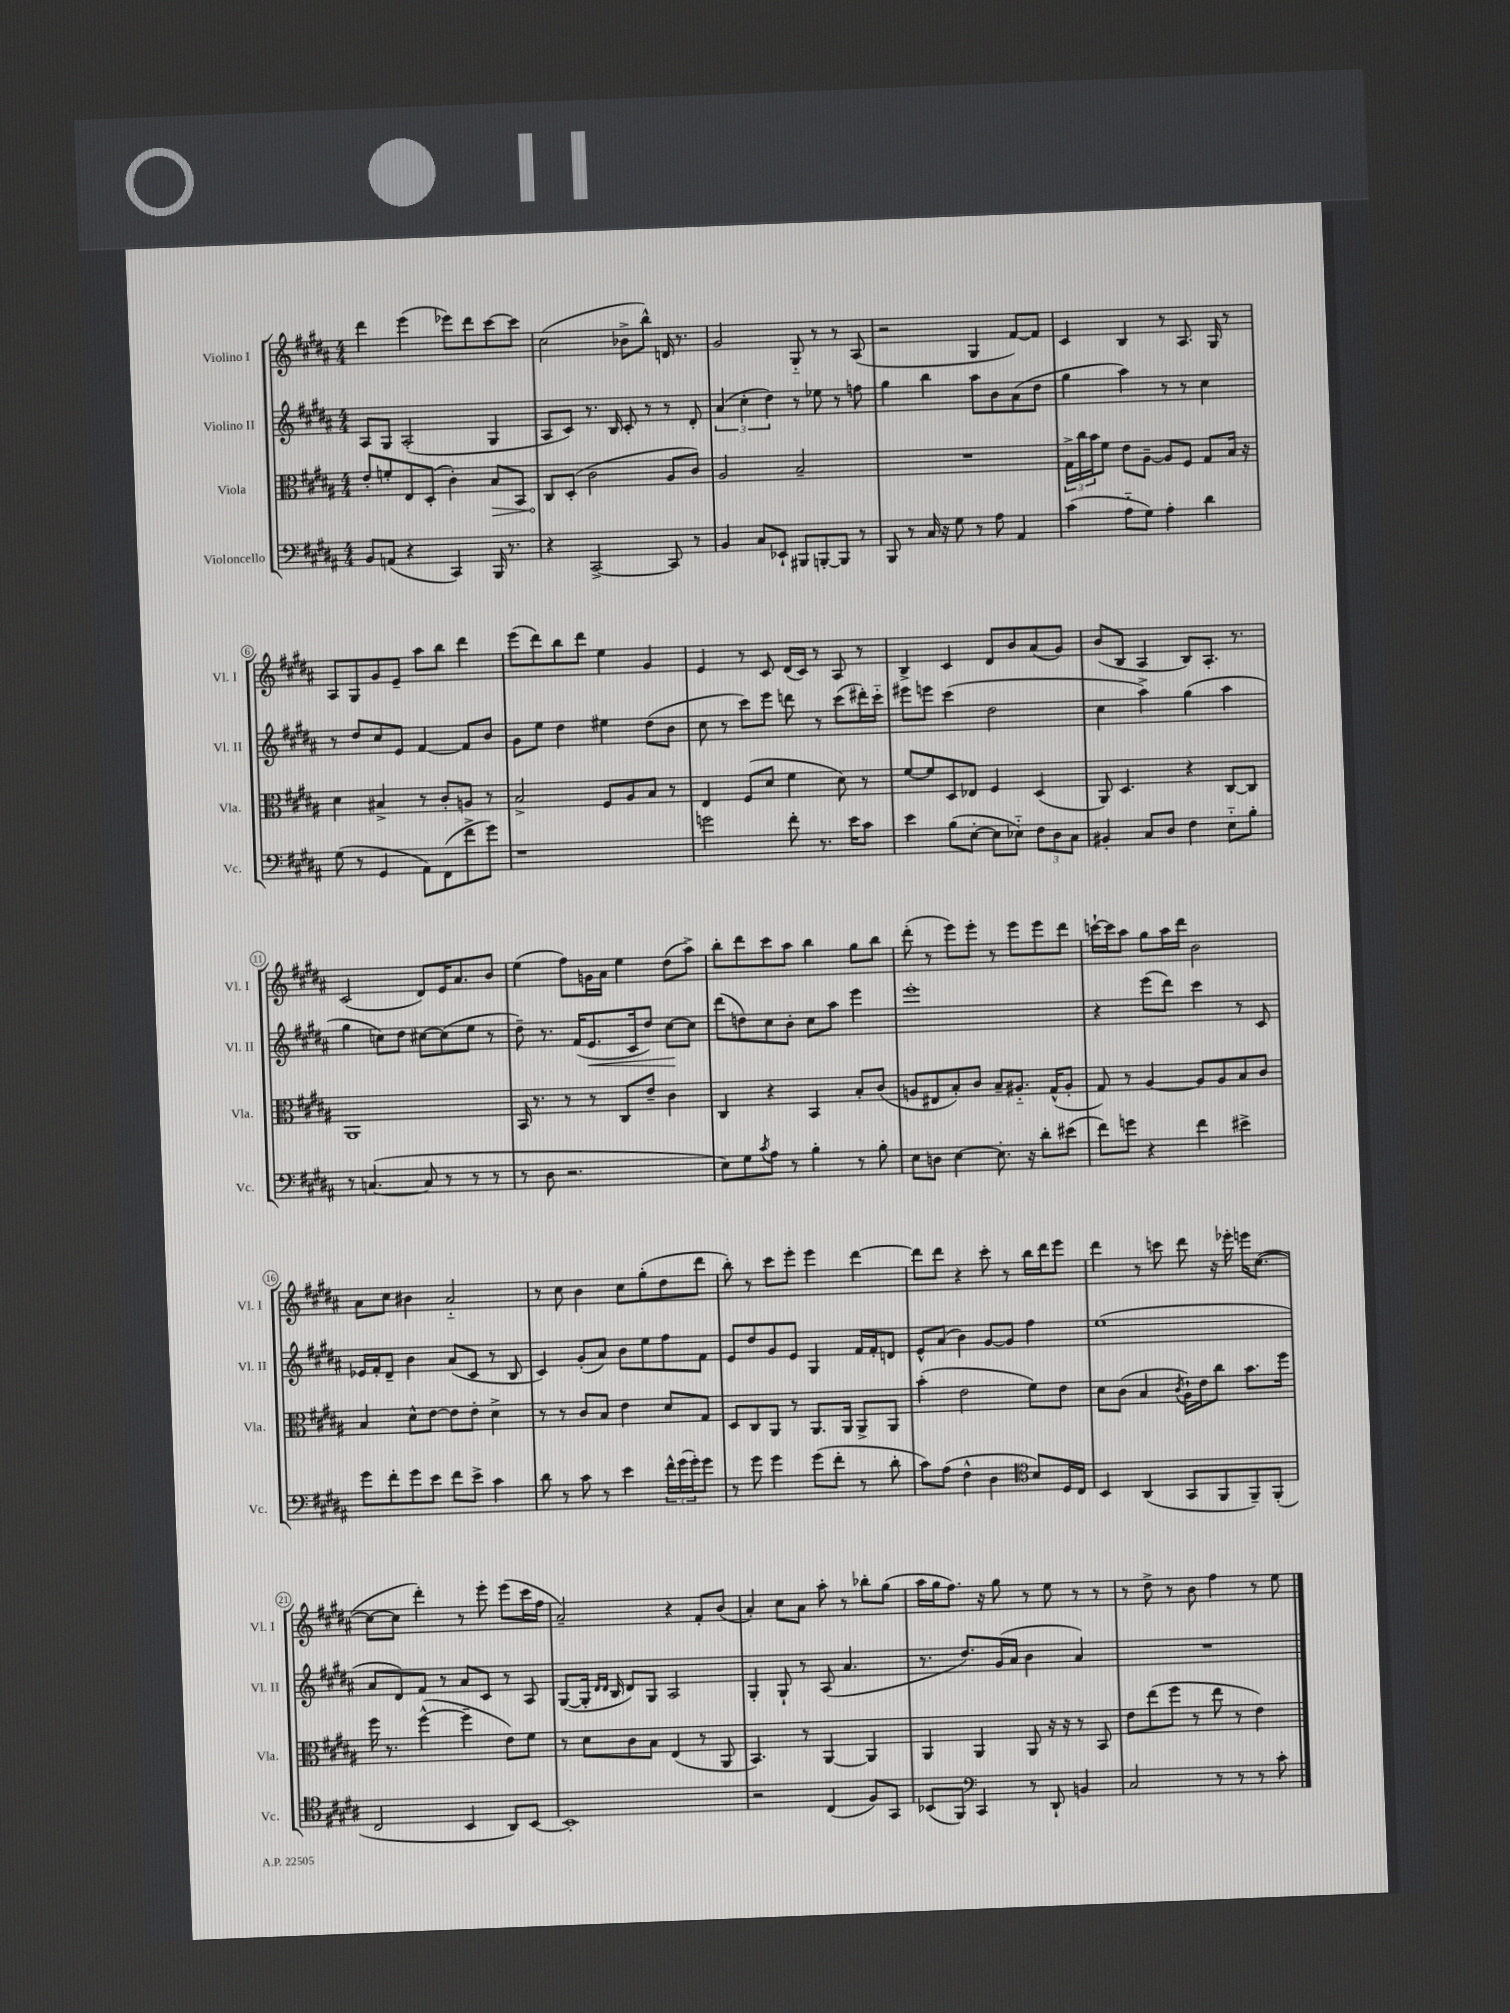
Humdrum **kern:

**kern	**kern	**kern	**kern
*staff4	*staff3	*staff2	*staff1
*clefF4	*clefC3	*clefG2	*clefG2
*k[f#c#g#d#a#]	*k[f#c#g#d#a#]	*k[f#c#g#d#a#]	*k[f#c#g#d#a#]
*M4/4	*M4/4	*M4/4	*M4/4
8BB	8e'	8A#	4ddd#
(8AA	8f'	8G#	.
4r	8E	(2A#'	(4eee
.	(8D#'	.	.
4CC#)	4c#')	.	8eee-)
.	.	.	8ddd#
16BBB	8B	4G#	[8ccc#
8.r	.	.	.
.	8BB	.	8ccc#]
=	=	=	=
4r	8C#	8A#	(2cc#
.	(8D#'	8c#)	.
[2CC#^	2c#	8.r	.
.	.	16B	.
.	.	8c#'	8b-^
.	.	8r	8bb^^)
8CC#]	8A#	8r	16d
.	.	.	8.r
8r	8c#)	8d#'	.
=	=	=	=
4BB	2A#	(6a#	2g#
.	.	6cc#'	.
8C#	.	.	.
.	.	6dd#)	.
8EE-`	.	.	.
8BBB#	2B~	8r	8G#'~
[8BBB'	.	8ee-	8r
8BBB]	.	8r	8r
8r	.	8ff	(8A#
=	=	=	=
8BBB	1r	4gg#	2r
8r	.	.	.
16C#	.	4bb	.
16r	.	.	.
8G#	.	.	.
8r	.	8aa#	4G#
8A#	.	8b	.
4AA#	.	(8a#	[8f#)
.	.	8dd#	8f#]
=	=	=	=
(4c#	24G#^	4gg#	4c#
.	24cc#	.	.
.	24b	.	.
.	8f#	.	.
8A#'~	8e	4aa#)	4B
8G#)	[8A#~	.	.
4A#'	8A#]	8r	8r
.	8F#	8r	8.A#
4d#	8G#	4cc#	.
.	.	.	16G#
.	16B	.	8r
.	16r	.	.
=	=	=	=
(8G#	4d#	8r	8A#
8r	.	8dd#	8G#
4GG#	4B#^	8cc#	8g#
.	.	8e	8e~
8AA#)	8r	[4f#	8aa#
(8FF#	8c#'	.	8bb
8f#^	8A	8f#]	4ddd#
8g#)	8r	8b	.
=	=	=	=
1r	2B^	8g#	(8eee
.	.	8ee	8ddd#)
.	.	4dd#	8bb
.	.	.	8ddd#
.	8F#	4ee#	4ee
.	8A#	.	.
.	8B	(8dd#	4g#
.	8r	8b	.
=	=	=	=
2g	4E	8cc#	4e
.	.	8r	.
.	(8F#	8ccc#)	8r
.	8d#	8eee	8c#
8f#'	4f#	8ddd	(16d#
.	.	.	16c#)
8.r	.	8r	8r
.	8d#)	(8ccc#	8A#
16e	.	.	.
8c#	8r	16ddd#')	8r
.	.	16ccc#'~	.
=	=	=	=
4e	[8f#	8eee#	4B^
.	8f#]	8eee	.
(8B	8D#	(4ccc#	4c#
[8E'	8E-	.	.
8E]	4F#	2dd#	8d#
8E-'~)	.	.	8b
12F#	(4D#	.	(8a#
12D#	.	.	.
.	.	.	8g#)
12C#	.	.	.
=	=	=	=
4BB#'	8AA#)	4cc#	(8b
.	4.D#	.	8B
8C#	.	4aa#^)	4A#
8D#	.	.	.
4F#	4r	(4gg#	8B)
.	.	.	8.A#'
8E'~	[8C#	4aa#	.
.	.	.	8.r
8B'	8C#]	.	.
=	=	=	=
8r	1AA#	4gg#	(2c#
([4.C	.	.	.
.	.	8cc)	.
.	.	8dd#	.
8C]	.	[8cc#	8d#)
8r	.	(8cc#]	16e
.	.	.	8.a#
8r	.	8ee	.
8r	.	8r	8b
=	=	=	=
8r	16BB	8dd#~)	(4ee
.	8.r	.	.
8D#	.	8.r	.
2.r	8r	.	8ff#)
.	.	(16f#	.
.	8r	8.e	16g
.	.	.	16a#
.	8C#	.	4ee
.	.	16c#	.
.	8e~	8dd#)	.
.	4c#	[8cc#	(8dd#
.	.	8cc#]	8aa#^)
=	=	=	=
8E)	4C#	(8ddd#	8bb'
8G#	.	8dd)	8ddd#
8qc#	.	.	.
8A#	4r	8cc#	8ccc#
8r	.	8b'	8aa#
4B'	4BB	8cc#	4bb
.	.	8aa#	.
8r	8B'	4eee	8gg#
8B'	(8c#	.	8bb
=	=	=	=
8E	8A	1eee'	(8ddd#'
8D	8E#	.	8r
[4E	8B')	.	8eee)
.	8c#	.	8eee'
8.E']	8B~	.	8r
.	8.A#'~	.	8eee
16r	.	.	.
8d#'	.	.	8eee
.	(16G#^^	.	.
(8e#	8A#'	.	8ddd#
=	=	=	=
8f#)	8G#)	4r	[16ccc`
.	.	.	16ccc]
8g	8r	.	8aa#
4r	[4A#	(8eee	8gg#
.	.	8ddd#)	16aa#
.	.	.	16ddd#
4f#	8A#]	4ccc#	2b
.	8A#	.	.
4e#^	8B	8r	.
.	8c#	8c#	.
=	=	=	=
8g#	4B	16e-	8a#
.	.	16f#'	.
8f#'	.	8d#~	8cc#
8g#	8d#^^	4b	4b#
8e	[8e	.	.
8f#	8e]	(8a#	2a#'~
8e^	8e'	8c#	.
4c#	4d#^	8r	.
.	.	8B	.
=	=	=	=
8d#	8r	4c#)	8r
8r	8r	.	8cc#
8c#	8c#	(8g#'	4b
8r	8B	8a#)	.
4e	4e	8b	8cc#
.	.	8ee	(8gg#'
24f#^^	8d#	8ff#	8dd#
(24g#	.	.	.
24g#')	.	.	.
8g#	8G#	8f#	8ddd#
=	=	=	=
8r	8D#	8e	8bb')
8g#	8C#	8dd#	8r
4g#	8AA#	8g#	8ccc#
.	8r	8e	8eee'
(8g#	8.AA#	4G#	4eee
8f#'	.	.	.
.	16AA#	.	.
8r	8AA#^	16f#	[4ddd#
.	.	16f#'	.
8d#'	8AA#	8d	.
=	=	=	=
8c#)	(4b'	8e^^	8ddd#]
(8A#	.	(8a#	8ddd#
4F#^^	2e	4b)	4r
4D#	.	[8g#	8ccc#'
.	.	8g#]	8r
*clefC4	*	*	*
8B)	8f#)	4ff#	16bb
.	.	.	16ddd#
16D#	8e	.	8eee
16C#	.	.	.
=	=	=	=
4BB	8d#	(1ee	4ddd#
.	(8c#	.	.
(4AA#	4B	.	8r
.	.	.	8ccc
.	8qc#	.	.
8GG#	16A#`)	.	8ddd#
.	16e	.	.
8FF#	8cc#	.	16r
.	.	.	16eee-'
8FF#~)	8.b	.	16eee
.	.	.	([8.cc#
(8FF#'	.	.	.
.	16ff#	.	.
=	=	=	=
2C#	16ff#	8a#	8cc#_
.	8.r	.	.
.	.	8d#)	8cc#]
.	([4ff#^^	8f#	4ddd#')
.	.	8r	.
4BB	4ff#~]	8a#	8r
.	.	8c#	8eee'
8AA#)	8e)	8r	(8eee
[8BB	8f#	8A#	16ccc#
.	.	.	16ff#
=	=	=	=
1BB']	8r	([8G#	2a#~)
.	8d#	16G#']	.
.	.	16qqd#	.
.	.	16qqd#	.
.	.	16B	.
.	8c#	8d#)	.
.	8B	8G#	.
.	(4E	2A#	4r
.	8r	.	8f#'
.	8AA#	.	(8b
=	=	=	=
2r	4.BB)	4G#'	4a#')
.	.	8G#`	8cc#
.	8r	8r	8a#
(4C#	[4AA#	(8A#	8aa#'
.	.	4.a#	8r
8F#)	4AA#]	.	8bb-'
8GG#	.	.	(8gg#
=	=	=	=
(8BB-	4AA#	8.r	16aa#
.	.	.	16gg#
8FF#)	.	.	8.ff#)
.	.	8.dd#)	.
*clefF4	*	*	*
4CC#	4AA#	.	.
.	.	.	16r
.	.	(16g#	8gg#
.	.	16a#	.
8r	8AA#	4b	8r
8DD#`	16r	.	8ee
.	16r	.	.
4BB	8r	4a#)	8r
.	8BB	.	8r
=	=	=	=
2C#	8e	1r	8r
.	(8ee	.	8dd#^
.	8ff#	.	8r
.	8r	.	8b
8r	8ee	.	4ff#
8r	8r	.	.
8r	4e)	.	8r
8c#'	.	.	8ee
==	==	==	==
*-	*-	*-	*-
